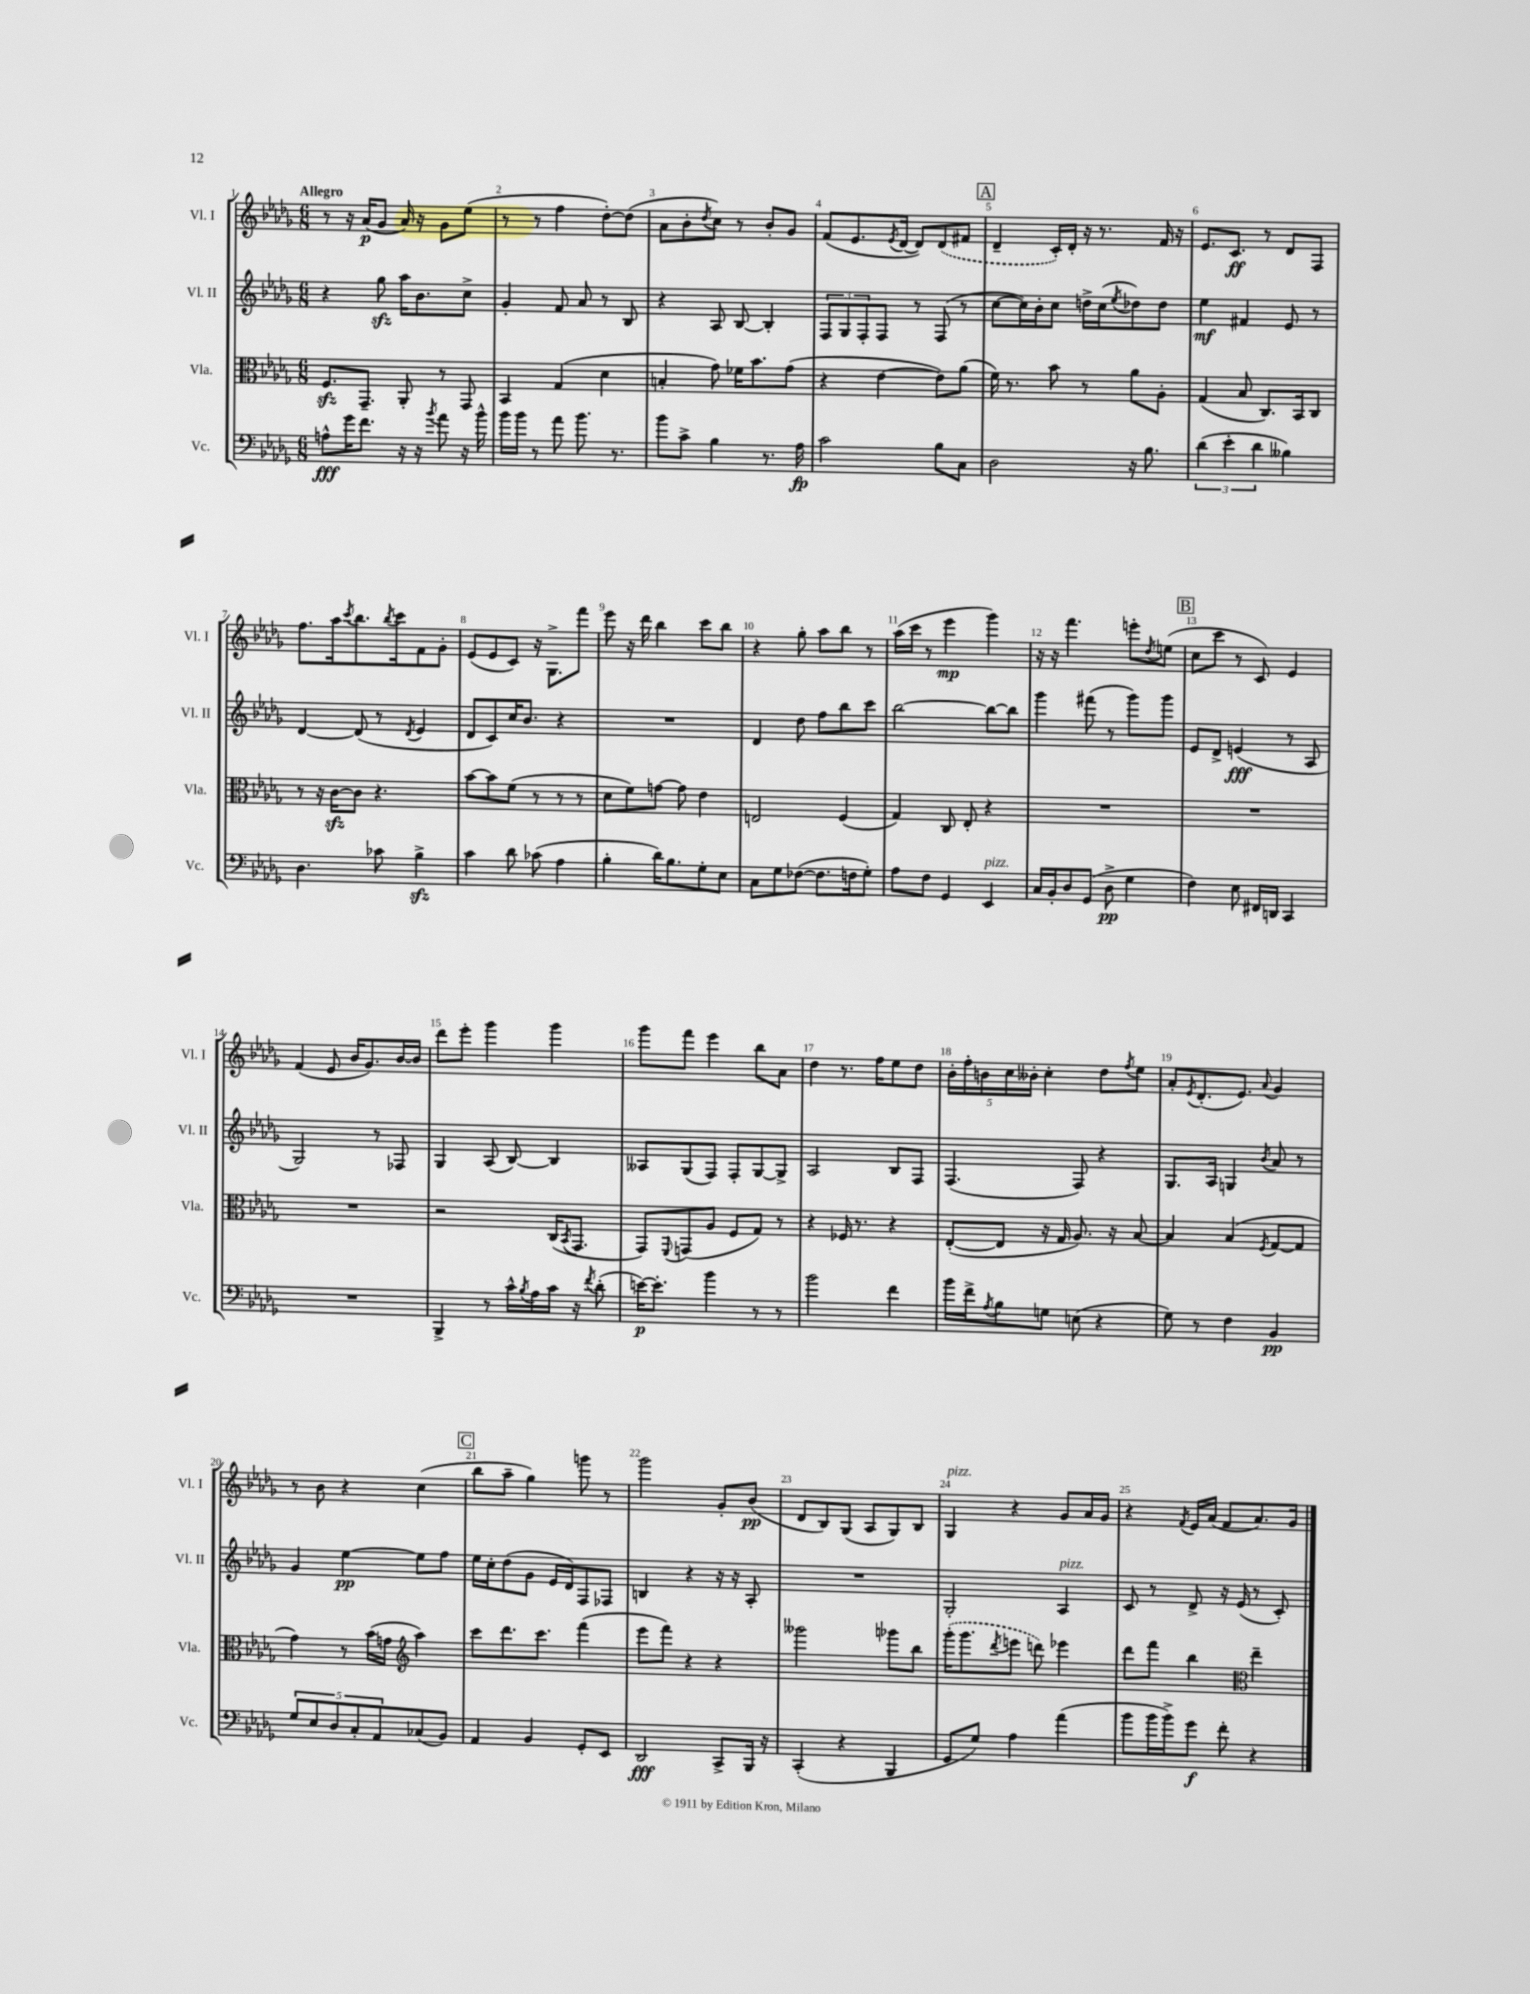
<<
\new StaffGroup <<
\new Staff = "s0" \with { instrumentName = "Vl. I" shortInstrumentName = "Vl. I" } {
    \clef treble \key des \major \numericTimeSignature \time 6/8 \tempo "Allegro"
    r8 r16 aes'16\p( ges'8 aes'16) r16 ges'8 ees''8( |
    r8 r8 f''4 des''8~-.) des''8( |
    aes'8 bes'8-. \acciaccatura { des''8 } c''8) r8 bes'8-. ges'8 |
    f'8( ees'8. \acciaccatura { ees'8 } des'16~ des'8) \once \slurDashed des'8( fis'8 |
    \mark \markup { \box "A" } des'4-- c'16-.) des'16-. r16 r8. f'16 r16 |
    ees'8. c'8.\ff r8 des'8 f8 |
    f''8. aes''16 \acciaccatura { c'''8 } bes''8. \acciaccatura { bes''8 } c'''16 f'8 ges'8-. |
    ees'8( ees'8 c'8) r16 ges8.-> f'''8 |
    ees'''8 r16 des'''16 bes''4 c'''8 bes''8 |
    r4 ges''8-. aes''8 bes''8 r8 |
    aes''16( c'''16 r8 ees'''4\mp ges'''4) |
    r16 r16 f'''4. e'''8-. \acciaccatura { des''8 } e''8( |
    \mark \markup { \box "B" } c''8 c'''8 r8 c'8) ees'4 |
    f'4( ees'8 bes'16 ges'8.) bes'16~ bes'16 |
    des'''8 ees'''8-. ges'''4 ges'''4 |
    ges'''8 f'''8 ees'''4 bes''8 aes'8 |
    des''4 r8. f''16 ees''8 des''8 |
    \tuplet 5/4 { bes'16-. f''16-. b'16 c''16 beses'16-. } c''4-. des''8 \acciaccatura { f''8 } ees''8 |
    aes'8-. \acciaccatura { ees'8 } des'8.-.( ees'8.) \appoggiatura { aes'8 } ges'4 |
    r8 bes'8 r4 c''4( |
    \mark \markup { \box "C" } bes''8 aes''8-- ges''4) g'''8 r8 |
    ges'''2 ges'8-. bes'8\pp( |
    des'8 bes8) ges8( aes8 ges8) bes8 |
    ges4^\markup { \italic "pizz." } r4 ges'8 aes'16 ges'16 |
    r4 \acciaccatura { f'8 } ees'16 aes'16( f'8 aes'8.) ges'16 \bar "|." |
}
\new Staff = "s1" \with { instrumentName = "Vl. II" shortInstrumentName = "Vl. II" } {
    \clef treble \key des \major \numericTimeSignature \time 6/8
    r4 ges''8\sfz aes''16 bes'8. c''8-> |
    ges'4-. f'8 aes'8 r8 bes8 |
    r4 aes8 bes8~ bes4-. |
    \tuplet 3/2 { f8 ges8 f8-. } f8 r8 f8( r8 |
    \mark \markup { \box "A" } c''8~ c''16) bes'16-. c''8 d''16-> c''16( \acciaccatura { ees''8 } des''8) des''8 |
    ees''4\mf fis'4 ees'8 r8 |
    des'4~ des'8( r8 \acciaccatura { des'8 } ees'4 |
    des'8 c'8) c''16 bes'8. r4 |
    R2. |
    des'4 des''8 f''8 bes''8 c'''8 |
    bes''2~ bes''8~ bes''8 |
    ges'''4 fis'''8( r8 ges'''8) ges'''8 |
    \mark \markup { \box "B" } ees'8 des'8-> e'4\fff( r8 aes8 |
    ges2) r8 fes8 |
    ges4 aes8( bes8~) bes4 |
    aeses8 ges8( f8) f8-. ges8~ ges8-> |
    aes2 bes8 f8 |
    f4.( f8) r4 |
    ges8. aes16 g4 \acciaccatura { bes'8 } aes'8 r8 |
    ges'4 ees''4~\pp ees''8 f''8 |
    \mark \markup { \box "C" } ees''16 c''16-. des''8( ges'8 ees'16 des'16) f8 fes8 |
    b4 r4 r16 r16 aes8-. |
    R2. |
    ges2-. aes4^\markup { \italic "pizz." } |
    c'8 r8 des'8-> r16 ees'16( r8 c'8-.) \bar "|." |
}
\new Staff = "s2" \with { instrumentName = "Vla." shortInstrumentName = "Vla." } {
    \clef alto \key des \major \numericTimeSignature \time 6/8
    f8.\sfz ges,8.-- aes,8-. r8 ges,8 |
    bes,4 ges4( des'4 |
    b4-. ges'8) fes'16 bes'8. ges'8( |
    r4 ees'4~ ees'8) aes'8( |
    \mark \markup { \box "A" } f'16) r8. bes'8 r8 aes'8 aes8-. |
    ges4( bes8 c8.) bes,16 c8 |
    r8 r16 c'16~\sfz c'8 r4. |
    bes'8~ bes'8 f'8( r8 r8 r8 |
    des'8 f'8) g'8~ g'8 ees'4 |
    e2 f4( |
    ges4) c8 ees8-. r4 |
    R2. |
    \mark \markup { \box "B" } R2. |
    R2. |
    r2 c16( \acciaccatura { bes,8 } ges,8. |
    ges,8) \appoggiatura { f,8 } g,8( aes8 f8 ges8) r8 |
    r4 fes16 r8. r4 |
    ees8~-.( ees8 r16 ges16 aes8.) r16 bes8~ |
    bes4 bes4( \acciaccatura { f8 } ges8~ ges8 |
    ges'4) r8 bes'16( g'16 \clef treble aes''4) |
    \mark \markup { \box "C" } c'''8 des'''8. c'''8. f'''4( |
    ees'''8 f'''8) r4 r4 |
    geses'''2 ges'''8 bes''8 |
    \once \slurDashed ges'''16-.( ges'''8. \acciaccatura { des'''8 } e'''8 d'''8) ees'''4 |
    des'''8 f'''8 bes''4 \clef alto ees''4-- \bar "|." |
}
\new Staff = "s3" \with { instrumentName = "Vc." shortInstrumentName = "Vc." } {
    \clef bass \key des \major \numericTimeSignature \time 6/8
    a8-^\fff ges'16 f'8. r16 r16 \acciaccatura { bes'8 } aes'8 r16 bes'16-^ |
    bes'16 bes'16 r8 aes'8 bes'8. r8. |
    bes'8 c'8-> bes4 r8. aes16\fp |
    c'2 bes8 c8 |
    \mark \markup { \box "A" } des2 r16 bes8. |
    \tuplet 3/2 { des'4( ees'4-. des'4 } beses4) |
    des4. ces'8 bes4->\sfz |
    c'4 des'8 ces'8( aes4 |
    bes4-. des'16) bes8. ges8-. ees8 |
    c8 ges8 fes8~( fes8. f16 ges8-.) |
    aes8 f8 ges,4 ees,4^\markup { \italic "pizz." } |
    c16 bes,16-. des8 ges,8( des8->\pp ges4 |
    \mark \markup { \box "B" } f4) ees8 fis,16 d,16 c,4 |
    R2. |
    bes,,4-> r8 c'16-^ \acciaccatura { bes8 } aes16 c'16 r16 \acciaccatura { f'8 } des'8-.( |
    e'16~\p) e'8.-. bes'4 r8 r8 |
    bes'2 f'4 |
    bes'16 f'16-> \acciaccatura { aes8 } bes8 g8 e8( r4 |
    ges8) r8 f4 bes,4\pp |
    \tuplet 5/4 { ges8 ees8 des8 c8-. aes,8 } ces8( bes,8) |
    \mark \markup { \box "C" } aes,4 bes,4 ges,8-. ees,8 |
    des,2\fff c,8-> bes,,16 r16 |
    c,4-.( r4 bes,,4 |
    ges,8 ges8) aes4 aes'4( |
    bes'8 bes'16 bes'16->) ges'8\f f'8-. r4 \bar "|." |
}
>>
>>
\layout { \context { \Score \override BarNumber.break-visibility = ##(#f #t #t) barNumberVisibility = #all-bar-numbers-visible } }
